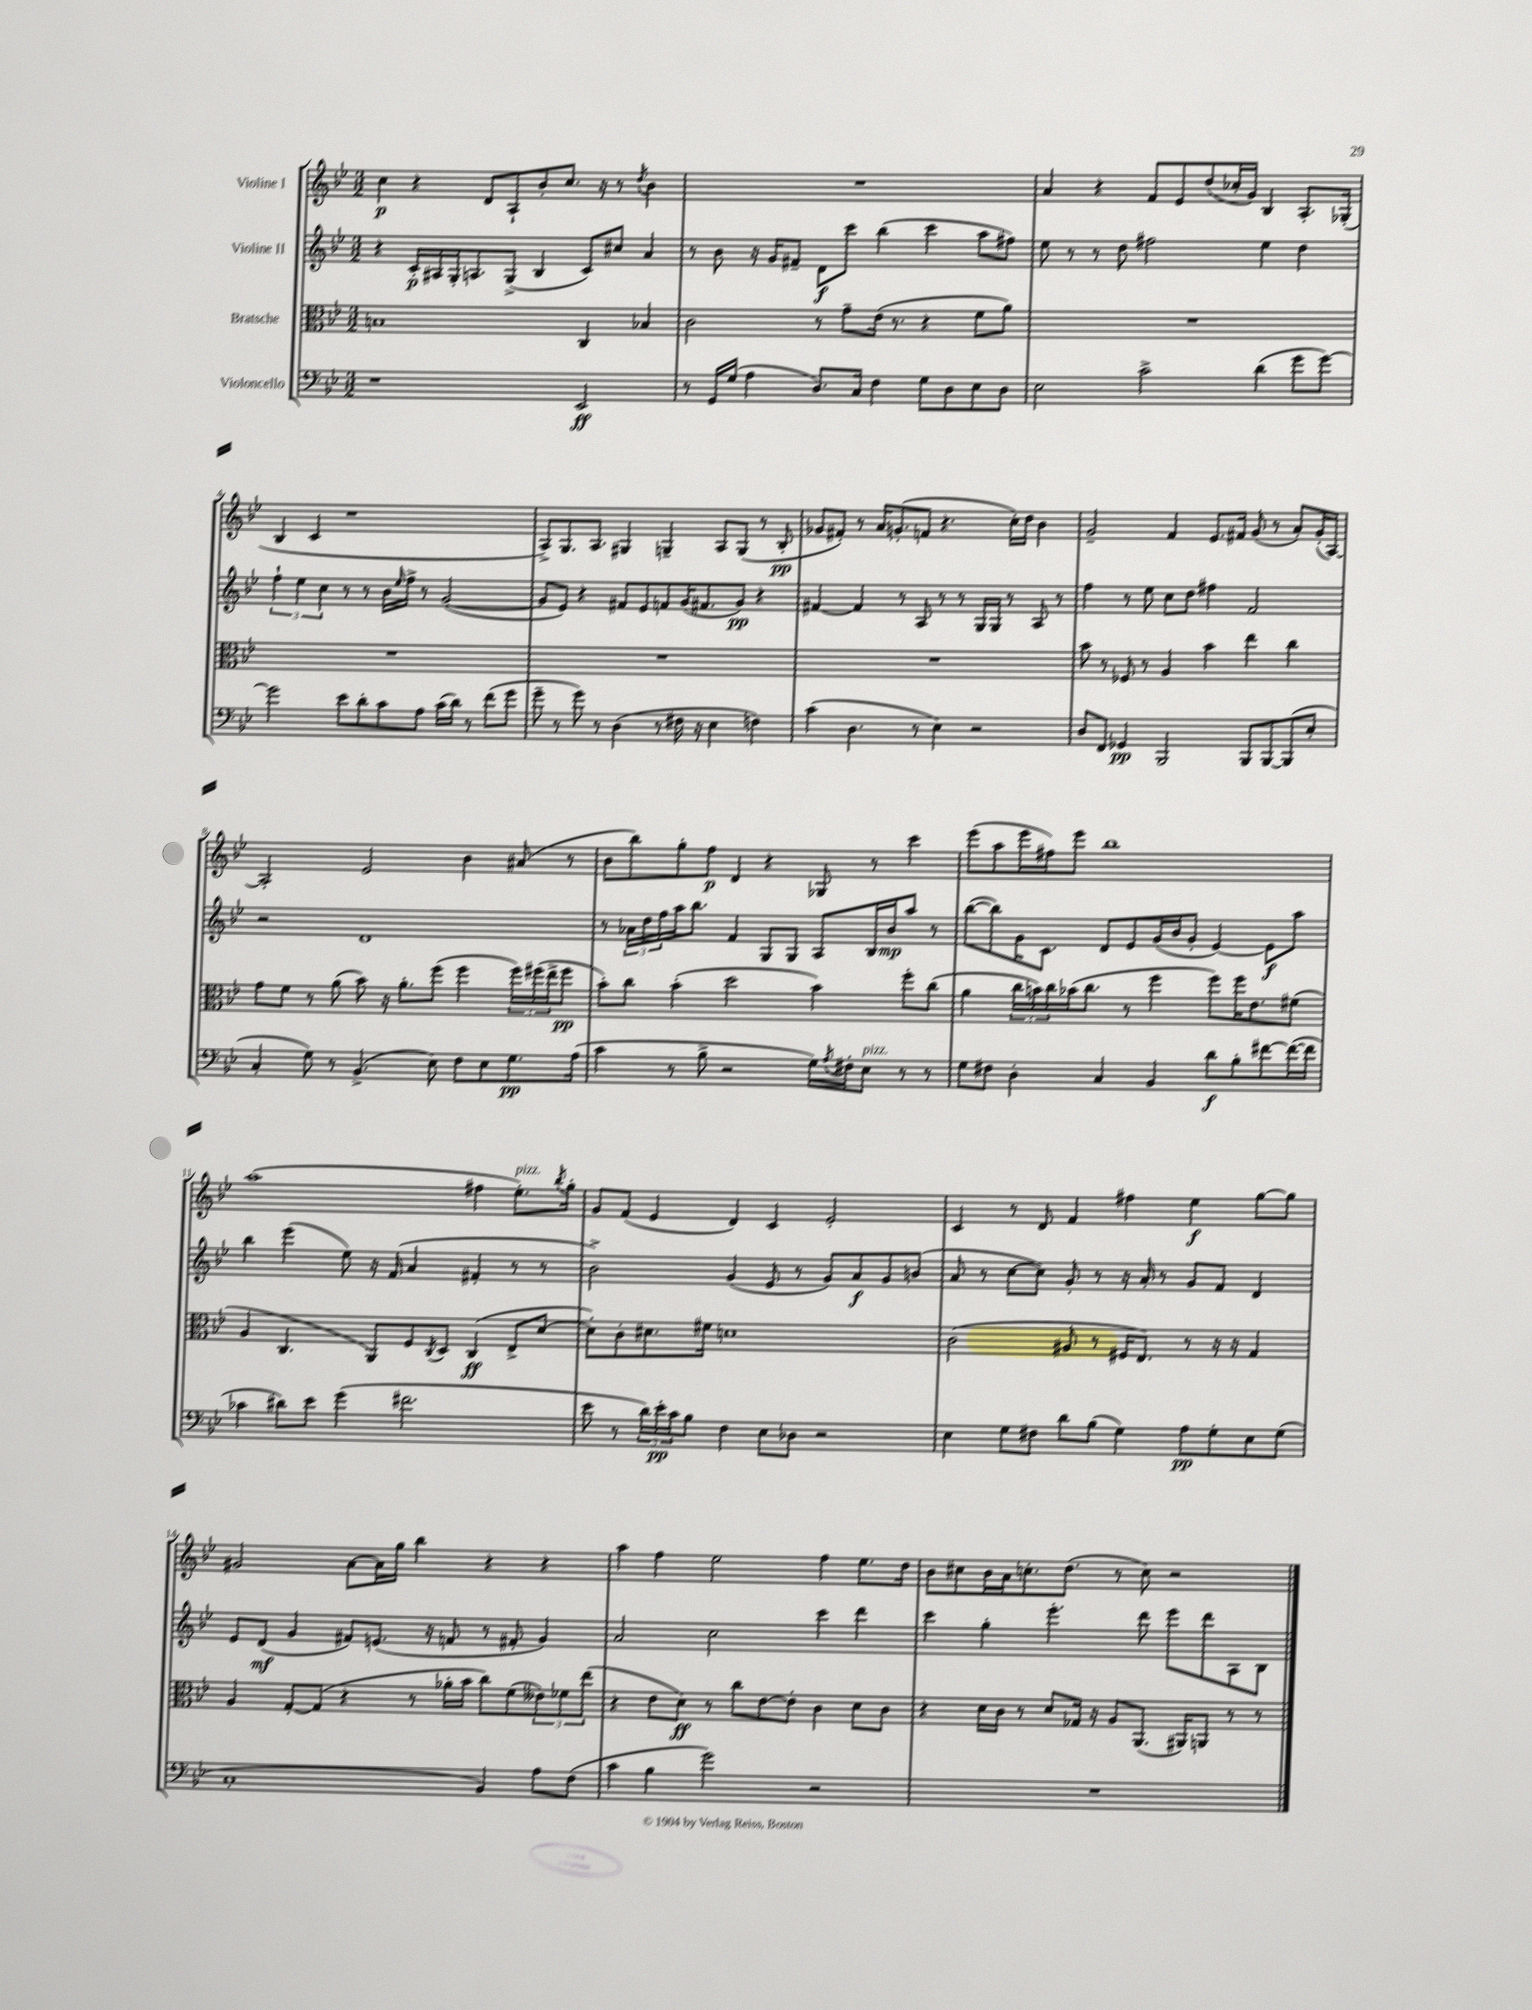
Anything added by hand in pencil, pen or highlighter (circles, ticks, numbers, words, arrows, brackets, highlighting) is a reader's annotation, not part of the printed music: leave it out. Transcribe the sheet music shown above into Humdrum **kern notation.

**kern	**kern	**kern	**kern
*staff4	*staff3	*staff2	*staff1
*clefF4	*clefC3	*clefG2	*clefG2
*k[b-e-]	*k[b-e-]	*k[b-e-]	*k[b-e-]
*M3/2	*M3/2	*M3/2	*M3/2
1r	1B	4r	4cc
.	.	16c'	4r
.	.	16A#	.
.	.	16G'	.
.	.	8.A	.
.	.	.	8d
.	.	(8G^	8A`
.	.	4B-	8b-'
.	.	.	8.cc
2EE-	4C	8c)	.
.	.	.	16r
.	.	8cc#	8r
.	.	.	8qdd
.	4B-	4a	4b-
=	=	=	=
8r	2c	8r	1.r
16GG	.	8b-	.
(16G	.	.	.
4A	.	16r	.
.	.	16g	.
.	.	8f#~	.
8.D)	8r	8d	.
.	8g~	8ccc	.
16C	.	.	.
4F	(16e-	(4bb-	.
.	8.r	.	.
8G	4r	4ccc	.
8D	.	.	.
8E-	8f	8aa	.
8D	8a)	8ff#)	.
=	=	=	=
2E-	1.r	8ee-	4a
.	.	8r	.
.	.	8r	4r
.	.	8dd	.
2c^	.	2ff#	8f
.	.	.	8e-
.	.	.	(8dd
.	.	.	16cc-'
.	.	.	16g)
(4d	.	4ee-	4B-
8g	.	4dd	8.A'
[8g)	.	.	.
.	.	.	(16G-'
=	=	=	=
2g]	1.r	6ff`	4B-
.	.	6ee-	.
.	.	.	4c
.	.	6cc	.
8e-	.	8r	1r
8d'	.	8r	.
8c	.	16b-	.
.	.	16qqee-	.
.	.	16ff^	.
8A	.	8r	.
(16c	.	([2g	.
16d)	.	.	.
8r	.	.	.
(8f	.	.	.
8g	.	.	.
=	=	=	=
8g~	1.r	8g]	8A^)
8r	.	8e-)	8.G
8g)	.	4r	.
.	.	.	8.A
8r	.	.	.
(4D	.	8f#	4G#
.	.	8e-	.
8r	.	8f	4G~
16F#	.	(16g	.
16r	.	8.f#	.
4E-	.	.	8A
.	.	8g)	(8G
4F)	.	4r	8r
.	.	.	8B-'
=	=	=	=
(4c	1.r	[4f#	8g-
.	.	.	8f#')
4.D	.	4f#]	8r
.	.	.	16a
.	.	.	(8.g'
.	.	8r	.
8r	.	8A	8f
4E-)	.	8r	4.r
.	.	8r	.
2r	.	16G	.
.	.	16G	.
.	.	8r	16cc')
.	.	.	16dd
.	.	8A	4b-
.	.	8r	.
=	=	=	=
8D	8b-	4ff	2g~
8FF	8r	.	.
4GG-	8F-	8r	.
.	8r	8ee-	.
2BBB-	4A	8cc	4f
.	.	8dd	.
.	4b-	4ff#	8.e-
.	.	.	16f#
8BBB-	4ee-	2f	(8g
[8BBB-	.	.	8r
(8BBB-]	4cc	.	8a')
8E-'	.	.	(16g'
.	.	.	[16A)
=	=	=	=
4C'	8g	2r	2A']
.	8f	.	.
8G)	8r	.	.
8r	(8a	.	.
(4.BB-^	8b-)	1d	2e-
.	16r	.	.
.	8.a'	.	.
8E-)	(8ff	.	.
8F	4ff	.	4b-
8E-	.	.	.
8.G	24ff)	.	(8a#
.	(24ff#	.	.
.	24ee-^	.	.
.	8ff#	.	8r
(16A	.	.	.
=	=	=	=
4c	8b-')	8r	8b-
.	8cc	24a-	8bb-)
.	.	24dd	.
.	.	24ff	.
8r	(4b-'	16aa	8gg'
.	.	8.bb-	.
8B-^	.	.	8ff
2r	2dd	4f	4d
.	.	8G	4r
.	.	8G	.
16G)	4b-)	8A	8G-
8qA	.	.	.
16F#'	.	.	.
8E-	.	16B-	8r
.	.	16b-	.
8r	8ff'	8aa	4ccc
8r	(8cc	8r	.
=	=	=	=
8G	4a	([8bb-	(8eee-
8F#	.	8bb-])	8aa
4D'	24cc	16g	16eee-
.	24b)	.	.
.	.	8.c	16ff#)
.	24cc	.	.
.	(16b-	.	8eee-
.	8.cc	.	.
4C	.	8d	1bb-
.	8r	8e-	.
4BB-	4ff	(16g	.
.	.	16b-	.
.	.	8g'	.
8d	8ff)	[4e-)	.
8B-'	16ff	.	.
.	8.e-	.	.
[8f#	.	8e-]	.
(16f#_	(8f#	8aa	.
16f#]	.	.	.
=	=	=	=
4c-	4A	4bb-	(1aa
8d#)	4.C	(4eee-	.
8e-	.	.	.
(4g	.	8ee-)	.
.	8AA)	16r	.
.	.	(16f	.
2.f#	8F	4a	.
.	8qC	.	.
.	8D	.	.
.	(4C	4f#'	4ff#
.	8E-^	8r	8.ee-')
.	[8d	8r	.
.	.	.	8qbb-
.	.	.	16gg'
=	=	=	=
8e-	8d'])	2b-^)	8g
8r	8c'	.	(8f
24d)	8.d#	.	4e-
24e-'	.	.	.
24c	.	.	.
8B-	.	.	.
.	16f#	.	.
4F	1d	(4g	4d)
8E-	.	8e-	4c
8D-	.	8r	.
2r	.	8g)	2e-'
.	.	8a	.
.	.	8g	.
.	.	(8b	.
=	=	=	=
4E-	(2c	8a	4c
.	.	8r	.
8G	.	[8cc	8r
8F#	.	8cc])	8d
8d	8A#	8g'	4f
(8B-	8r	8r	.
4G)	16F#	16r	4ff#
.	8.E-)	16a'	.
.	.	8r	.
8A	8r	8g	4ee-
8G'	16r	8f	.
.	16r	.	.
8E-	4G	4d	[8gg
(8G	.	.	8gg]
=	=	=	=
1C'	4A	8e-	2g#
.	.	(8d	.
.	[8G'	4g	.
.	(8G]	.	.
.	4r	8f#)	[8a
.	.	(8.e	16a]
.	.	.	16gg
.	8r	.	4bb-
.	.	16r	.
.	16a-'	8f	.
.	16b-	.	.
4BB-)	8cc)	8r	4r
.	(8f	8f#'	.
8A	12e--)	4g)	4r
.	12f-	.	.
(8F	.	.	.
.	(12ee-	.	.
=	=	=	=
4c	4r	2a	4aa
4B-	8e-	.	4ff
.	8d)	.	.
2g)	8r	2cc	2ee-
.	8cc	.	.
.	[8e-	.	.
.	8e-']	.	.
2r	4c	4ccc	4ff
.	8d	4ddd	8.ee-
.	8c	.	.
.	.	.	16dd
=	=	=	=
1.r	4r	4ccc	8b-
.	.	.	8cc#
.	16d	4gg'	16b-
.	16c	.	16a
.	8r	.	8.cc'
.	8d	4.eee-'	.
.	.	.	(8.dd
.	16G-	.	.
.	16r	.	.
.	8A	.	8r
.	(8.AA	8ddd	8cc)
.	.	8eee-	2r
.	16AA#)	.	.
.	8AA	8ddd	.
.	8r	8A	.
.	8r	8B-	.
==	==	==	==
*-	*-	*-	*-
